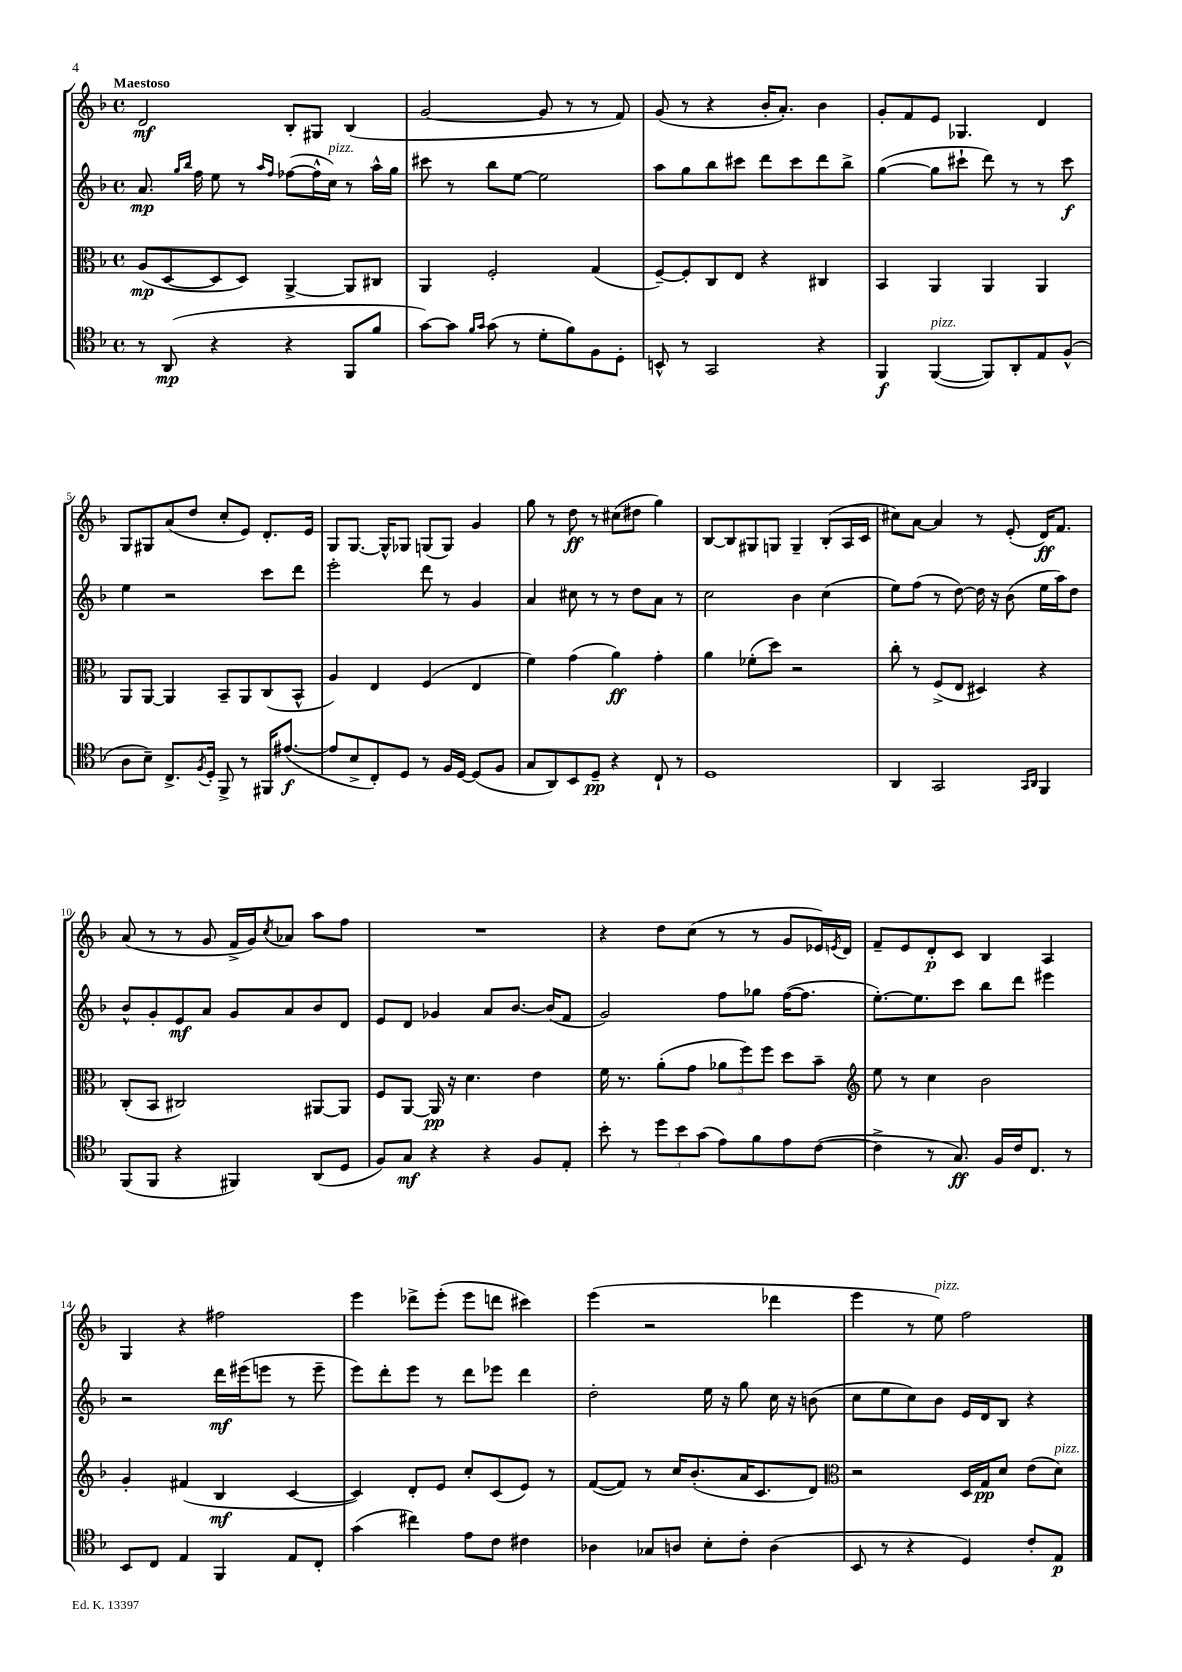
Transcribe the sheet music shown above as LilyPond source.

<<
\new StaffGroup <<
\new Staff = "s0" {
    \clef treble \key f \major \defaultTimeSignature \time 4/4 \tempo "Maestoso"
    d'2\mf bes8-. gis8 bes4( |
    g'2~ g'8 r8 r8 f'8) |
    g'8( r8 r4 bes'16-. a'8.-.) bes'4 |
    g'8-. f'8 e'8 ges4. d'4 |
    g8 gis8 a'8( d''8 c''8-. e'8) d'8.-. e'16 |
    g8 g8.~ g16-^ ges8 g8( g8) g'4 |
    g''8 r8 d''8\ff r8 cis''8( dis''8 g''4) |
    bes8~ bes8 gis8 g8 g4-- bes8-.( a16 c'16 |
    cis''8) a'8~ a'4 r8 e'8-.( d'16\ff) f'8. |
    a'8( r8 r8 g'8 f'16-> g'16) \acciaccatura { c''8 } aes'8 a''8 f''8 |
    R1 |
    r4 d''8 c''8( r8 r8 g'8 ees'16) \acciaccatura { e'8 } d'16 |
    f'8-- e'8 d'8-.\p c'8 bes4 a4 |
    g4 r4 fis''2 |
    e'''4 des'''8-> e'''8-.( e'''8 d'''8 cis'''4) |
    e'''4( r2 des'''4 |
    e'''4 r8 e''8^\markup { \italic "pizz." }) f''2 \bar "|." |
}
\new Staff = "s1" {
    \clef treble \key f \major \defaultTimeSignature \time 4/4
    a'8.\mp \grace { g''16 bes''16 } f''16 e''8 r8 \grace { a''16 f''16 } fes''8~( fes''16-^ c''16^\markup { \italic "pizz." }) r8 a''16-^ g''16 |
    cis'''8 r8 bes''8 e''8~ e''2 |
    a''8 g''8 bes''8 cis'''8 d'''8 cis'''8 d'''8 bes''8-> |
    g''4~( g''8 cis'''8-! d'''8) r8 r8 cis'''8\f |
    e''4 r2 c'''8 d'''8 |
    e'''2-. d'''8 r8 g'4 |
    a'4 cis''8 r8 r8 d''8 a'8 r8 |
    c''2 bes'4 c''4( |
    e''8) f''8( r8 d''8~) d''16 r16 bes'8( e''16 a''16) d''8 |
    bes'8-^ g'8-. e'8\mf a'8 g'8 a'8 bes'8 d'8 |
    e'8 d'8 ges'4 a'8 bes'8.~ bes'16( f'8 |
    g'2) f''8 ges''8 f''16~( f''8. |
    e''8.~-.) e''8. c'''8 bes''8 d'''8 eis'''4 |
    r2 d'''16\mf eis'''16( e'''8 r8 e'''8-- |
    e'''8) d'''8-. e'''8 r8 d'''8 ees'''8 d'''4 |
    d''2-. e''16 r16 g''8 c''16 r16 b'8( |
    c''8 e''8 c''8) bes'8 e'16 d'16 bes8 r4 \bar "|." |
}
\new Staff = "s2" {
    \clef alto \key f \major \defaultTimeSignature \time 4/4
    a8\mp( d8~ d8 d8) a,4~-> a,8 cis8 |
    a,4 f2-. g4( |
    f8~--) f8-. c8 e8 r4 cis4 |
    bes,4 a,4 a,4 a,4 |
    a,8 a,8~ a,4 bes,8-- a,8 c8( bes,8-^ |
    a4) e4 f4( e4 |
    f'4) g'4( a'4\ff) g'4-. |
    a'4 fes'8-.( d''8) r2 |
    c''8-. r8 f8->( e8 dis4) r4 |
    c8-.( bes,8 cis2) ais,8~ ais,8 |
    f8 a,8~ a,16\pp r16 d'4. e'4 |
    f'16 r8. a'8-.( g'8 \tuplet 3/2 { aes'8 f''8) f''8 } d''8 bes'8-- |
    \clef treble e''8 r8 c''4 bes'2 |
    g'4-. fis'4( bes4\mf c'4~ |
    c'4) d'8-. e'8 c''8-. c'8( e'8) r8 |
    f'8~( f'8) r8 c''16 bes'8.-.( a'16 c'8. d'8) |
    \clef alto r2 d16 g16\pp d'8 e'8( d'8^\markup { \italic "pizz." }) \bar "|." |
}
\new Staff = "s3" {
    \clef tenor \key f \major \defaultTimeSignature \time 4/4
    r8 a,8\mp( r4 r4 f,8 f'8 |
    g'8~) g'8 \grace { f'16 g'16 } g'8( r8 d'8-. f'8) f8 d8-. |
    b,8-^ r8 g,2 r4 |
    f,4\f f,4~^\markup { \italic "pizz." }( f,8) a,8-. e8 f8-^( |
    a8 bes8--) c8.-> \acciaccatura { f8 } d16-. f,8-> r8 fis,16 eis'8.~\f( |
    eis'8 bes8-> c8-.) d8 r8 f16 d16~ d8( f8 |
    g8 a,8) bes,8 d8--\pp r4 c8-! r8 |
    d1 |
    a,4 g,2 \grace { g,16 a,16 } f,4 |
    f,8( f,8 r4 fis,4) a,8( d8 |
    f8) g8\mf r4 r4 f8 e8-. |
    bes'8-. r8 \tuplet 3/2 { d''8 bes'8 g'8( } e'8) f'8 e'8 c'8~( |
    c'4-> r8 g8.\ff) f16 c'16 c8. r8 |
    bes,8 c8 e4 f,4 e8 c8-. |
    g'4( cis''4) e'8 c'8 cis'4 |
    aes4 ges8 a8 bes8-. c'8-. a4( |
    bes,8 r8 r4 d4) c'8-. e8\p \bar "|." |
}
>>
>>
